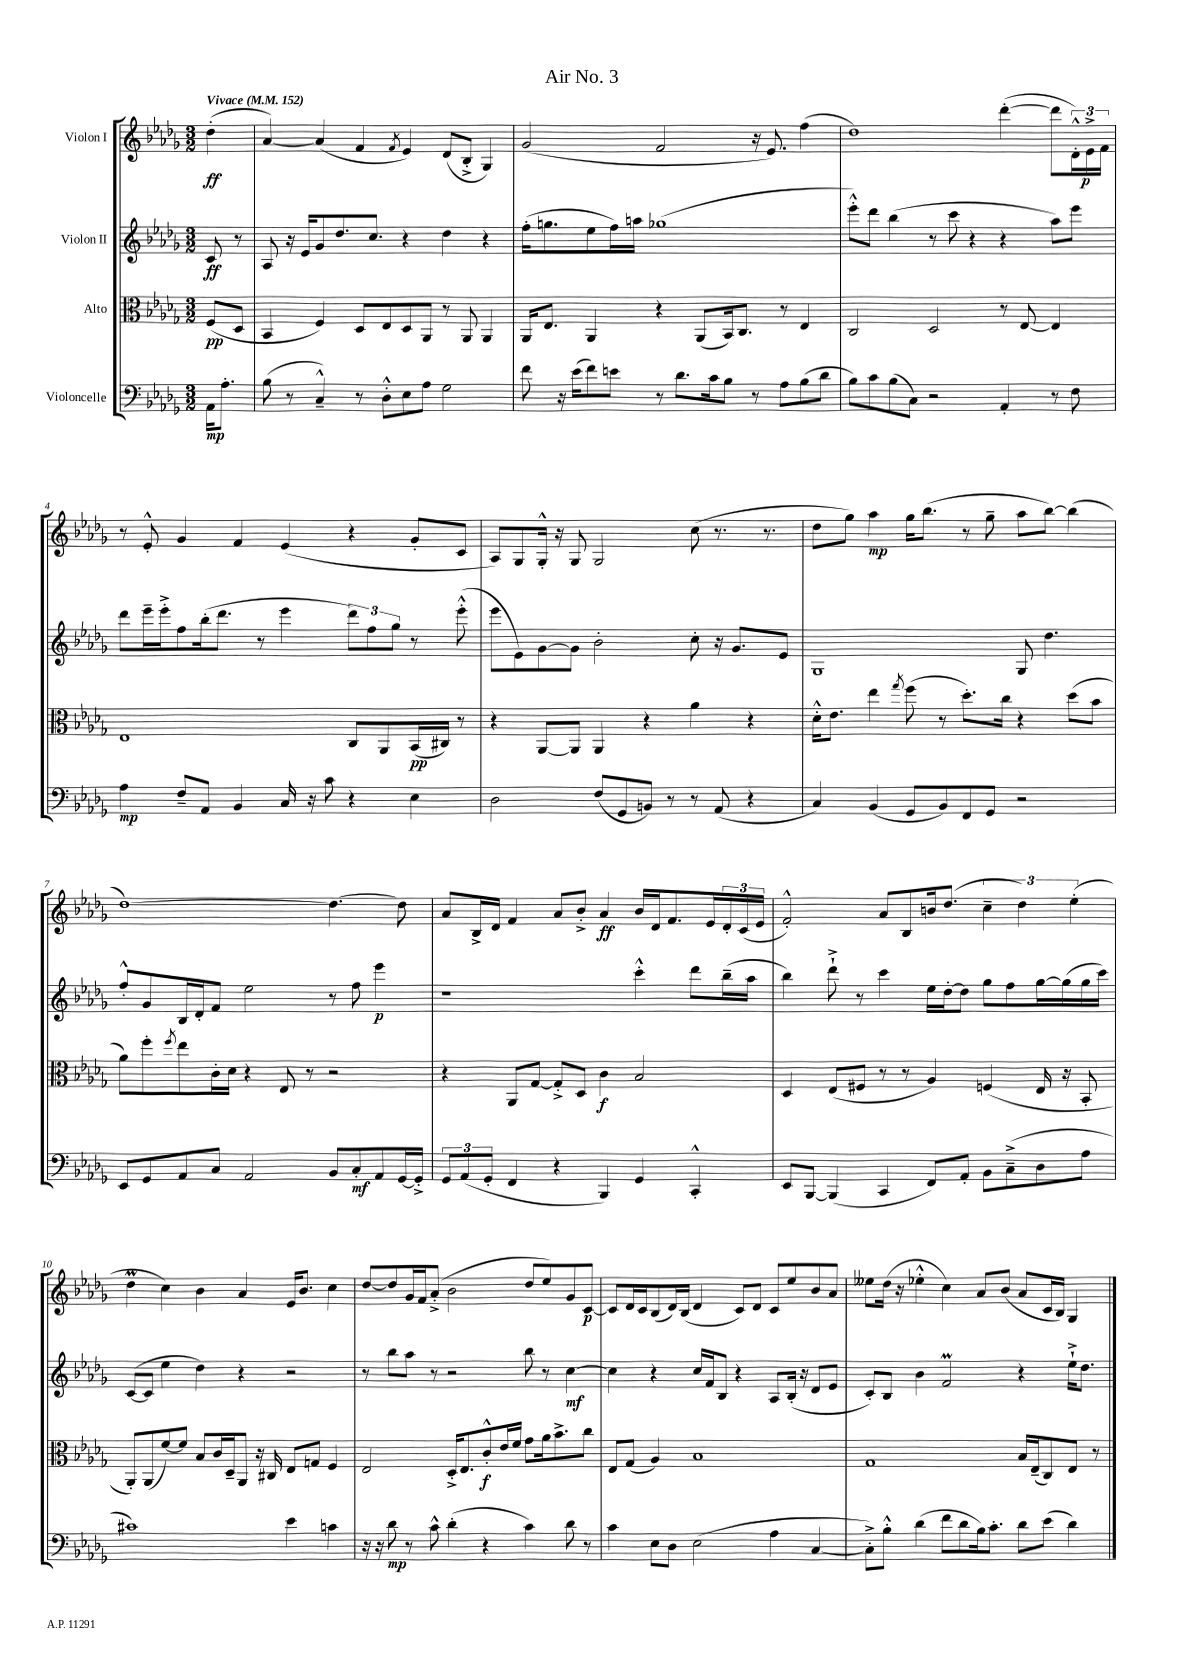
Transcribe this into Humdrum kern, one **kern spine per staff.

**kern	**kern	**kern	**kern
*staff4	*staff3	*staff2	*staff1
*clefF4	*clefC3	*clefG2	*clefG2
*k[b-e-a-d-g-]	*k[b-e-a-d-g-]	*k[b-e-a-d-g-]	*k[b-e-a-d-g-]
*M3/2	*M3/2	*M3/2	*M3/2
*MM152	*MM152	*MM152	*MM152
16AA-\LK	(8F/L	8c/	(4dd-'\
8.A-'\J	.	.	.
.	8D-/J	8r	.
=	=	=	=
(8B-\	4BB-/	8A-/	[4a-/)
8r	.	16r	.
.	.	16e-/LK	.
4C~^^/)	4F/)	8g-/	(4a-/]
.	.	8.dd-/	.
8r	8D-/L	.	4f/
.	.	8.cc/J	.
8D-'^^\L	8E-/	.	.
.	.	.	8qf/
8E-\	8D-/	4r	4e-/)
8A-\J	8AA-/J	.	.
2G-\	8r	4dd-\	(8d-/L
.	8AA-/	.	8B-'^/J
.	4AA-/	4r	4G-/)
=	=	=	=
8f\	16AA-/LK	(16ff'\LK	(2g-/
.	8.E-/J	8.gg\	.
16r	.	.	.
(16e-\LK	.	.	.
8f\)	4AA-/	8ee-\	.
8e\J	.	16ff\L)	.
.	.	16aa\JJ	.
8r	4r	(1gg-	2f/
8.d-\L	.	.	.
.	(8AA-/L	.	.
16c\k	.	.	.
8B-\J	16BB-/k)	.	.
.	8.C/J	.	.
8r	.	.	16r
.	.	.	8.e-/)
8A-\L	8r	.	.
(8B-\	4E-/	.	(4ff\
8d-\J	.	.	.
=	=	=	=
8B-\L)	2C/	8eee-'^^\L)	1dd-)
8c\	.	8ddd-\J	.
(8B-\	.	(4bb-\	.
8C\J)	.	.	.
2r	2D-/	8r	.
.	.	8ccc\	.
.	.	4r	.
4AA-'/	8r	4r	([4ddd-'\
.	[8E-/	.	.
8r	4E-/]	8aa-\L)	8ddd-\]L
8F\	.	8eee-\J	24d-'^^\L)
.	.	.	24e-^\
.	.	.	24f\JJ
=	=	=	=
4A-\	1E-	8ddd-\L	8r
.	.	16eee-~\L	8e-'^^/
.	.	16eee-'^\J	.
8F~/L	.	8ff\	4g-/
8AA-/J	.	(16bb-'\k	.
.	.	8.ddd-\J	.
4BB-/	.	.	4f/
.	.	8r	.
16C/	.	4eee-\	(4e-/
16r	.	.	.
8c\	.	.	.
4r	8C/L	12ddd-\L)	4r
.	.	12ff\	.
.	8AA-/	.	.
.	.	12gg-\J	.
4E-\	(16BB-/L	8r	8g-'/L
.	16C#/JJ)	.	.
.	8r	(8eee-'^^\	8c/J
=	=	=	=
2D-\	4r	8eee-\L	8A-/L)
.	.	8e-\)	8G-/
.	[8AA-/L	[8g-\	16G-'^^/Jk
.	.	.	16r
.	8AA-/]J	8g-\]J	8G-/
(8F/L	4AA-/	2b-'\	2G-/
8GG-/	.	.	.
8BB/J)	4r	.	.
8r	.	.	.
8r	4a-\	8cc'\	(8cc\
(8AA-/	.	16r	8.r
.	.	8.g-/L	.
4r	4r	.	.
.	.	.	8.r
.	.	8e-/J	.
=	=	=	=
4C/)	16d-'^^\LK	1G-	8dd-\L
.	8.e-\J	.	.
.	.	.	8gg-\J)
(4BB-/	4ee-\	.	4aa-\
.	8qgg-/	.	.
8GG-/L	(8ff\	.	16gg-\LK
.	.	.	(8.bb-\J
8BB-/)	8r	.	.
8FF/	8.dd-'\L)	.	8r
8GG-/J	.	.	8gg-~\
.	16cc\Jk	.	.
2r	4r	8G-/	8aa-\L
.	.	4.dd-\	[8bb-\J)
.	(8dd-\L	.	(4bb-\]
.	8b-\J	.	.
=	=	=	=
8EE-/L	8a-\L)	8ff'^^/L	[1dd-)
8GG-/	8ff'\	8g-/	.
.	8qff/	.	.
8AA-/	8ee-\	16B-/L	.
.	.	16d-'/J	.
8C/J	16c'\L	8f/J	.
.	16d-\JJ	.	.
2AA-/	4r	2ee-\	.
.	8E-/	.	.
.	8r	.	.
8BB-/L	2r	8r	4.dd-\_
8C'/	.	8ff\	.
8AA-/	.	4eee-\	.
[16GG-/L	.	.	8dd-\]
16GG-'^/]JJ	.	.	.
=	=	=	=
12GG-/L	4r	1r	8a-/L
(12AA-/	.	.	.
.	.	.	16B-^/L
12GG-'/J	.	.	.
.	.	.	16d-/JJ
4FF/	8AA-/L	.	4f/
.	[8G-/J	.	.
4r	8G-'^/]L	.	8a-/L
.	8D-/J	.	8b-'^/J
4BBB-/)	4c\	.	4a-/
4GG-/	2B-/	4ccc'^^\	16b-/LL
.	.	.	16d-/J
.	.	.	8.f/
4CC'^^/	.	8ddd-\L	.
.	.	.	16e-/L
.	.	(16bb-~\L	24d-'/
.	.	.	(24c/
.	.	16aa-\JJ	.
.	.	.	24e-/JJ
=	=	=	=
8EE-/L	4D-/	4bb-\)	2f'^^/)
[8BBB-/J	.	.	.
(4BBB-/]	(8E-/L	8ddd-`^\	.
.	8F#/J	8r	.
4CC/	8r	4ccc\	8a-/L
.	8r	.	8B-/
8FF/L)	4A-/)	16ee-\LL	16b/k
.	.	[16dd-'\J	(8.dd-/J
8AA-'/J	.	8dd-\]J	.
8BB-\L	(4F/	8gg-\L	6cc~\
(8C~^\	.	8ff\	.
.	.	.	6dd-\)
8D-\	16E-/	[16gg-\L	.
.	16r	(16gg-\]	.
.	.	.	(6ee-'\
8A-\J	8BB-'/	16gg-\	.
.	.	16ccc\JJ)	.
=	=	=	=
1c#)	8AA-'/L)	([8c/L	4dd-\
.	(8AA-/	8c/]J	.
.	[8f/)	4ee-\	4cc\)
.	8f/]J	.	.
.	8B-/L	4dd-\)	4b-\
.	16c/L	.	.
.	16D-~/J	.	.
.	8AA-/J	4r	4a-/
.	16r	.	.
.	16C#/	.	.
4e-\	8E-/L	2r	16e-/LK
.	.	.	8.b-/J
.	8G/J	.	.
4c\	4F/	.	4cc\
=	=	=	=
16r	2E-/	8r	[8dd-/L
16r	.	.	.
8d-\	.	8bb-\L	8dd-/]
8r	.	8aa-\J	16g-/L
.	.	.	16f/J
8c^^\	.	8r	(8a-'^/J
(4d-'\	16D-'^/LK	2r	2b-\
.	8.E-/	.	.
4r	8c'^^/	.	.
.	16e-/L	.	.
.	16f/JJ	.	.
4c\)	8g-\L	8bb-\	8dd-/L
.	16a-\k	8r	8ee-/)
.	8.b-^\	.	.
8d-\	.	[4cc\	8g-/
8r	8cc\J	.	[8c/J
=	=	=	=
4c\	8E-/L	4cc\]	8c/]L
.	(8G-/J	.	16d-/L
.	.	.	16c/J
8E-\L	4A-/)	4r	(8B-/
8D-\J	.	.	16d-/L)
.	.	.	(16B-/JJ
(2E-\	1B-	16cc/LL	4d-/
.	.	16f/J	.
.	.	8B-/J	.
.	.	4r	8c/L)
.	.	.	8d-/J
4A-\	.	8A-/L	8c/L
.	.	(16B-'/Jk	8ee-/
.	.	16r	.
[4C/	.	8d-/L	8b-/
.	.	8e-/J	8a-/J
=	=	=	=
8C'^\]L)	1G-	8c'/L)	8ee--\L
8B-'^^\J	.	8B-/J	(16dd-\Jk
.	.	.	16r
(4d-\	.	4b-\	4ee-'^^\
8f\L	.	2f/	4cc\)
8d-\	.	.	.
16B-\k)	.	.	8a-/L
8.c'\J	.	.	.
.	.	.	(8b-/J
8d-\L	16B-/LL	4r	8a-/L
.	(16E-~/J	.	.
(8e-\J	8C/)	.	16c/L
.	.	.	16B-/JJ)
4d-\)	8E-/J	16ee-`^\LK	4G-/
.	.	8.dd-\J	.
.	8r	.	.
==	==	==	==
*-	*-	*-	*-
